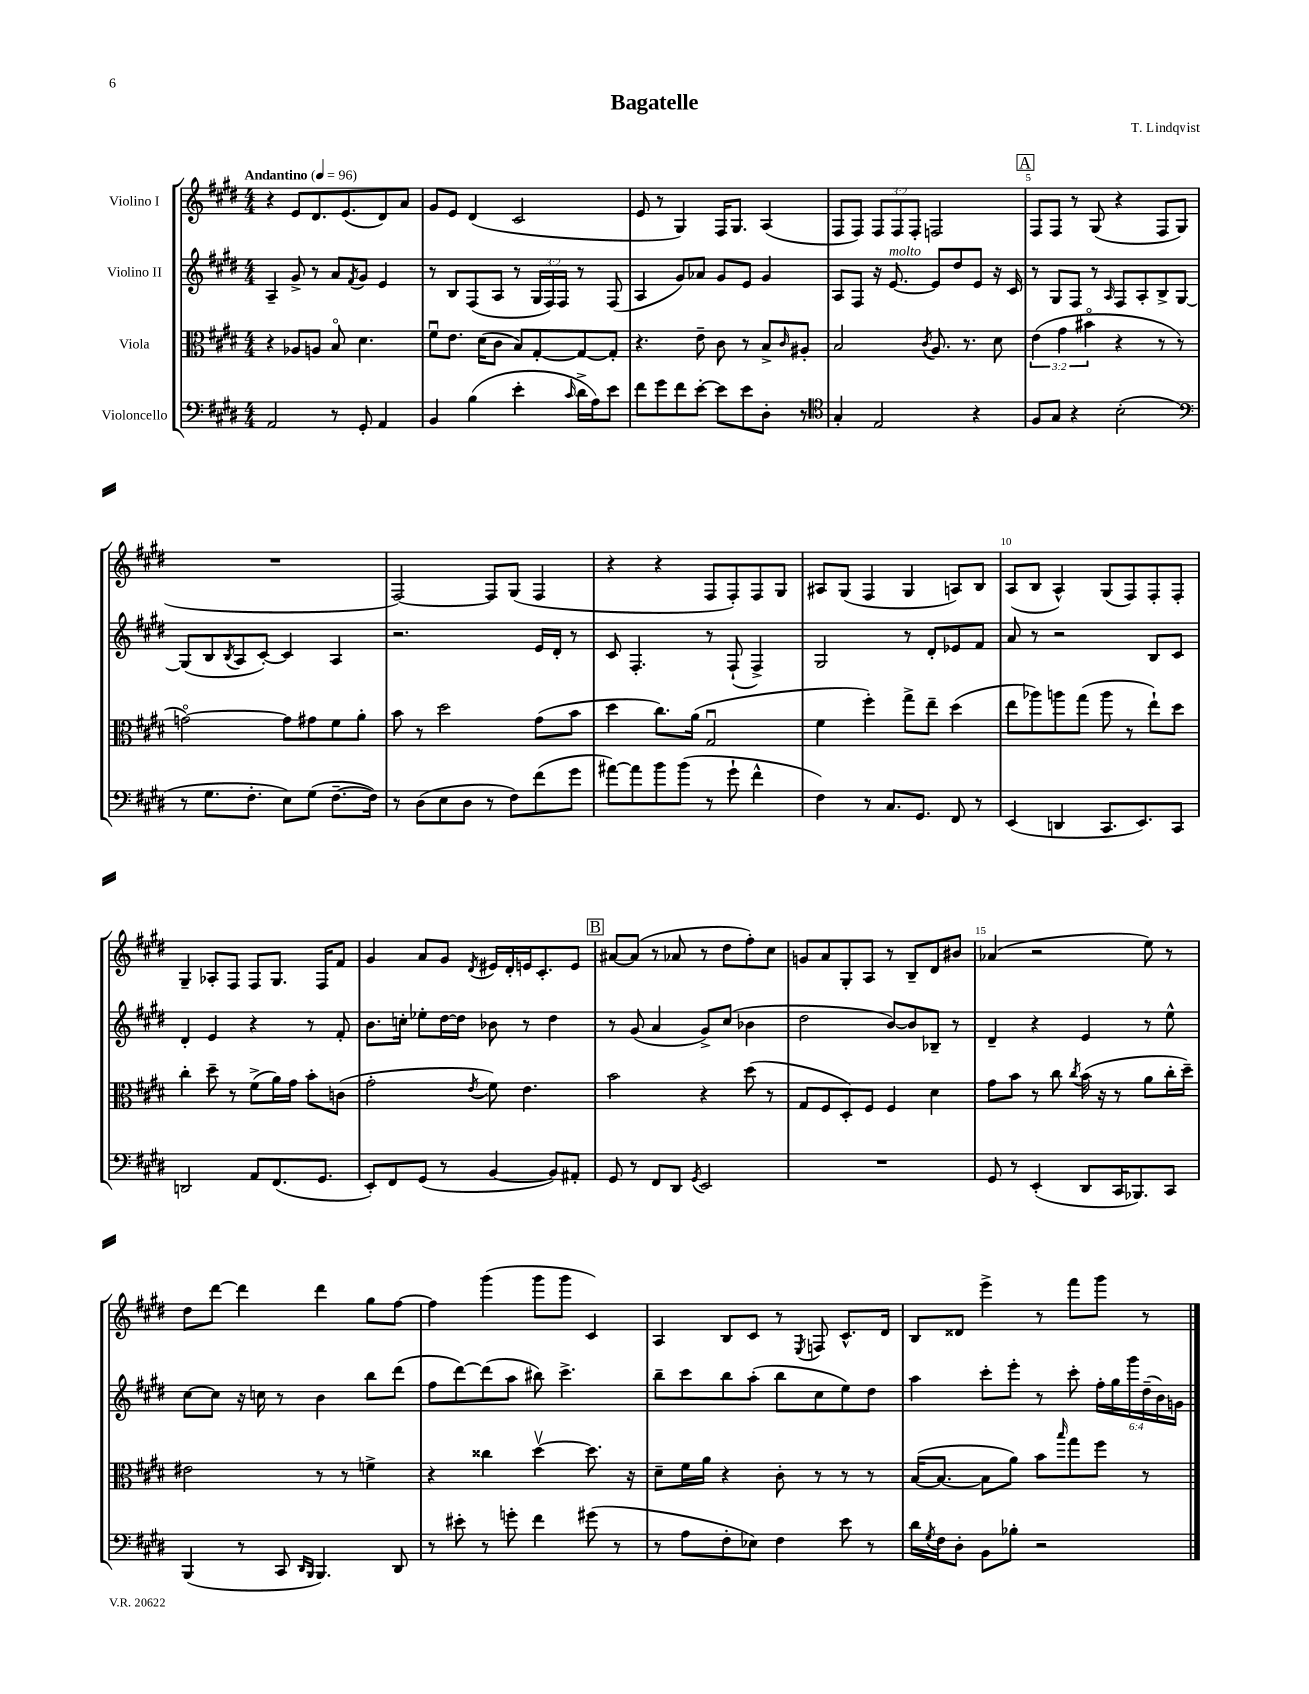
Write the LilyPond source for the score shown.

\header { title = "Bagatelle" composer = "T. Lindqvist" }
<<
\new StaffGroup <<
\new Staff = "s0" \with { instrumentName = "Violino I" } {
    \clef treble \key e \major \numericTimeSignature \time 4/4 \override Staff.TupletNumber.text = #tuplet-number::calc-fraction-text \tempo "Andantino" 4 = 96
    r4 e'8 dis'8. e'8.( dis'8) a'8 |
    gis'8 e'8 dis'4( cis'2 |
    e'8 r8 gis4) fis16 gis8. a4( |
    fis8 fis8) \tuplet 3/2 { fis8 fis8 fis8-. } f2 |
    \mark \markup { \box "A" } fis8 fis8 r8 gis8( r4 fis8 gis8 |
    R1 |
    fis2~) fis8 gis8( fis4 |
    r4 r4 fis8 fis8-.) fis8 gis8 |
    ais8 gis8( fis4 gis4 a8) b8 |
    a8( b8 a4-^) gis8( fis8) fis8-. fis8-. |
    gis4-- aes8-. fis8 fis8 gis8. fis16 fis'8 |
    gis'4 a'8 gis'8 \acciaccatura { dis'8 } eis'16 dis'16-. e'16 cis'8.-. e'8 |
    \mark \markup { \box "B" } ais'8~ ais'8( r8 aes'8 r8 dis''8 fis''8-.) cis''8 |
    g'8 a'8 gis8-. a8 r8 b8-- dis'8 bis'8 |
    aes'4( r2 e''8) r8 |
    dis''8 dis'''8~ dis'''4 dis'''4 gis''8 fis''8~ |
    fis''4 gis'''4( gis'''8 gis'''8 cis'4) |
    a4 b8 cis'8 r8 \acciaccatura { e8 } f8 cis'8.-^ dis'16 |
    b8 disis'8 e'''4-> r8 fis'''8 gis'''8 r8 \bar "|." |
}
\new Staff = "s1" \with { instrumentName = "Violino II" } {
    \clef treble \key e \major \numericTimeSignature \time 4/4 \override Staff.TupletNumber.text = #tuplet-number::calc-fraction-text
    a4-- gis'8-> r8 a'8 \acciaccatura { fis'8 } gis'8 e'4 |
    r8 b8 fis8( a8 r8 \tuplet 3/2 { gis16 fis16) fis16 } r8 fis8( |
    a4 gis'8) aes'8 gis'8 e'8 gis'4 |
    a8 fis8 r16 e'8.~^\markup { \italic "molto" } e'8 dis''8 e'8 r16 cis'16 |
    \mark \markup { \box "A" } r8 gis8 fis8 r8 \grace { a16 } fis8 a8-. b8-> gis8~ |
    gis8( b8 \acciaccatura { b8 } a8 cis'8~-.) cis'4 a4 |
    r2. e'16 dis'16-. r8 |
    cis'8 fis4.-. r8 fis8-!( fis4->) |
    gis2 r8 dis'8-. ees'8 fis'8 |
    a'8 r8 r2 b8 cis'8 |
    dis'4-. e'4 r4 r8 fis'8-. |
    b'8. c''16-. ees''8-. dis''16~ dis''16 bes'8 r8 dis''4 |
    \mark \markup { \box "B" } r8 gis'8( a'4 gis'8->) cis''8( bes'4 |
    dis''2 b'8~) b'8 bes8-- r8 |
    dis'4-- r4 e'4 r8 e''8-^ |
    cis''8~ cis''8 r16 c''16 r8 b'4 b''8 dis'''8( |
    fis''8 dis'''8~) dis'''8( a''8 bis''8) cis'''4.-> |
    b''8-- cis'''8 b''8 a''8-.( b''8 cis''8 e''8) dis''8 |
    a''4 cis'''8-. e'''8-. r8 cis'''8-. \tuplet 6/4 { fis''16-. gis''16 gis'''16 dis''16--( b'16) g'16 } \bar "|." |
}
\new Staff = "s2" \with { instrumentName = "Viola" } {
    \clef alto \key e \major \numericTimeSignature \time 4/4 \override Staff.TupletNumber.text = #tuplet-number::calc-fraction-text
    r4 aes8 a8 b8\flageolet dis'4. |
    fis'8\downbow e'8. dis'16( cis'8 b8) gis8~-. gis8~ gis8-. |
    r4. e'8-- cis'8 r8 b8-> \grace { cis'16 } ais8-. |
    b2 \acciaccatura { cis'8 } a8. r8. dis'8 |
    \mark \markup { \box "A" } \tuplet 3/2 { e'4( gis'4 bis'4\flageolet } r4 r8 r8 |
    g'2~\flageolet) g'8 gis'8 fis'8 a'8-. |
    b'8 r8 dis''2 gis'8( b'8 |
    dis''4 cis''8.) a'16( gis2\downbow |
    fis'4 fis''4-.) gis''8-> e''8-- dis''4( |
    e''8 aes''8) a''8 gis''8( a''8 r8 e''8-!) dis''8 |
    cis''4-. dis''8-- r8 fis'8->( a'16) gis'16 b'8-. c'8( |
    gis'2-. \acciaccatura { e'8 } fis'8) e'4. |
    \mark \markup { \box "B" } b'2 r4 dis''8( r8 |
    gis8 fis8 dis8-.) fis8 fis4 dis'4 |
    gis'8 b'8 r8 cis''8 \acciaccatura { cis''8 } b'16( r16 r8 a'8 cis''16-. dis''16--) |
    eis'2 r8 r8 f'4-> |
    r4 cisis''4 dis''4~\upbow dis''8. r16 |
    dis'8-- fis'16 a'16 r4 cis'8-. r8 r8 r8 |
    b16~( b8.~ b8 a'8) b'8 \grace { b''16 } gis''8 fis''8 r8 \bar "|." |
}
\new Staff = "s3" \with { instrumentName = "Violoncello" } {
    \clef bass \key e \major \numericTimeSignature \time 4/4
    a,2 r8 gis,8-. a,4 |
    b,4 b4( e'4-. \grace { cis'16 } dis'16-> a16) e'8 |
    fis'8 gis'8 fis'8 e'8~-. e'8 e'8 dis8-. r8 |
    \clef tenor gis4-. e2 r4 |
    \mark \markup { \box "A" } fis8 gis8 r4 b2-.( |
    \clef bass r8 gis8. fis8.-. e8) gis8( fis8.~-- fis16) |
    r8 dis8( e8 dis8 r8 fis8) fis'8( gis'8 |
    ais'8~) ais'8 b'8 b'8( r8 gis'8-! fis'4-^ |
    fis4) r8 cis8. gis,8. fis,8 r8 |
    e,4( d,4 cis,8. e,8.) cis,8 |
    d,2 a,8 fis,8.( gis,8. |
    e,8-.) fis,8 gis,8( r8 b,4~ b,8) ais,8-. |
    \mark \markup { \box "B" } gis,8 r8 fis,8 dis,8 \acciaccatura { gis,8 } e,2 |
    R1 |
    gis,8 r8 e,4-.( dis,8 cis,16 bes,,8.) cis,8 |
    b,,4( r8 cis,8 \grace { dis,16 b,,16 } b,,4.) dis,8 |
    r8 eis'8-. r8 g'8-. fis'4 gis'8( r8 |
    r8 a8 fis8-. ees8) fis4 e'8 r8 |
    dis'16 \acciaccatura { gis8 } fis16 dis8-. b,8 bes8-. r2 \bar "|." |
}
>>
>>
\layout { \context { \Score \override BarNumber.break-visibility = ##(#f #t #t) barNumberVisibility = #(every-nth-bar-number-visible 5) } }
